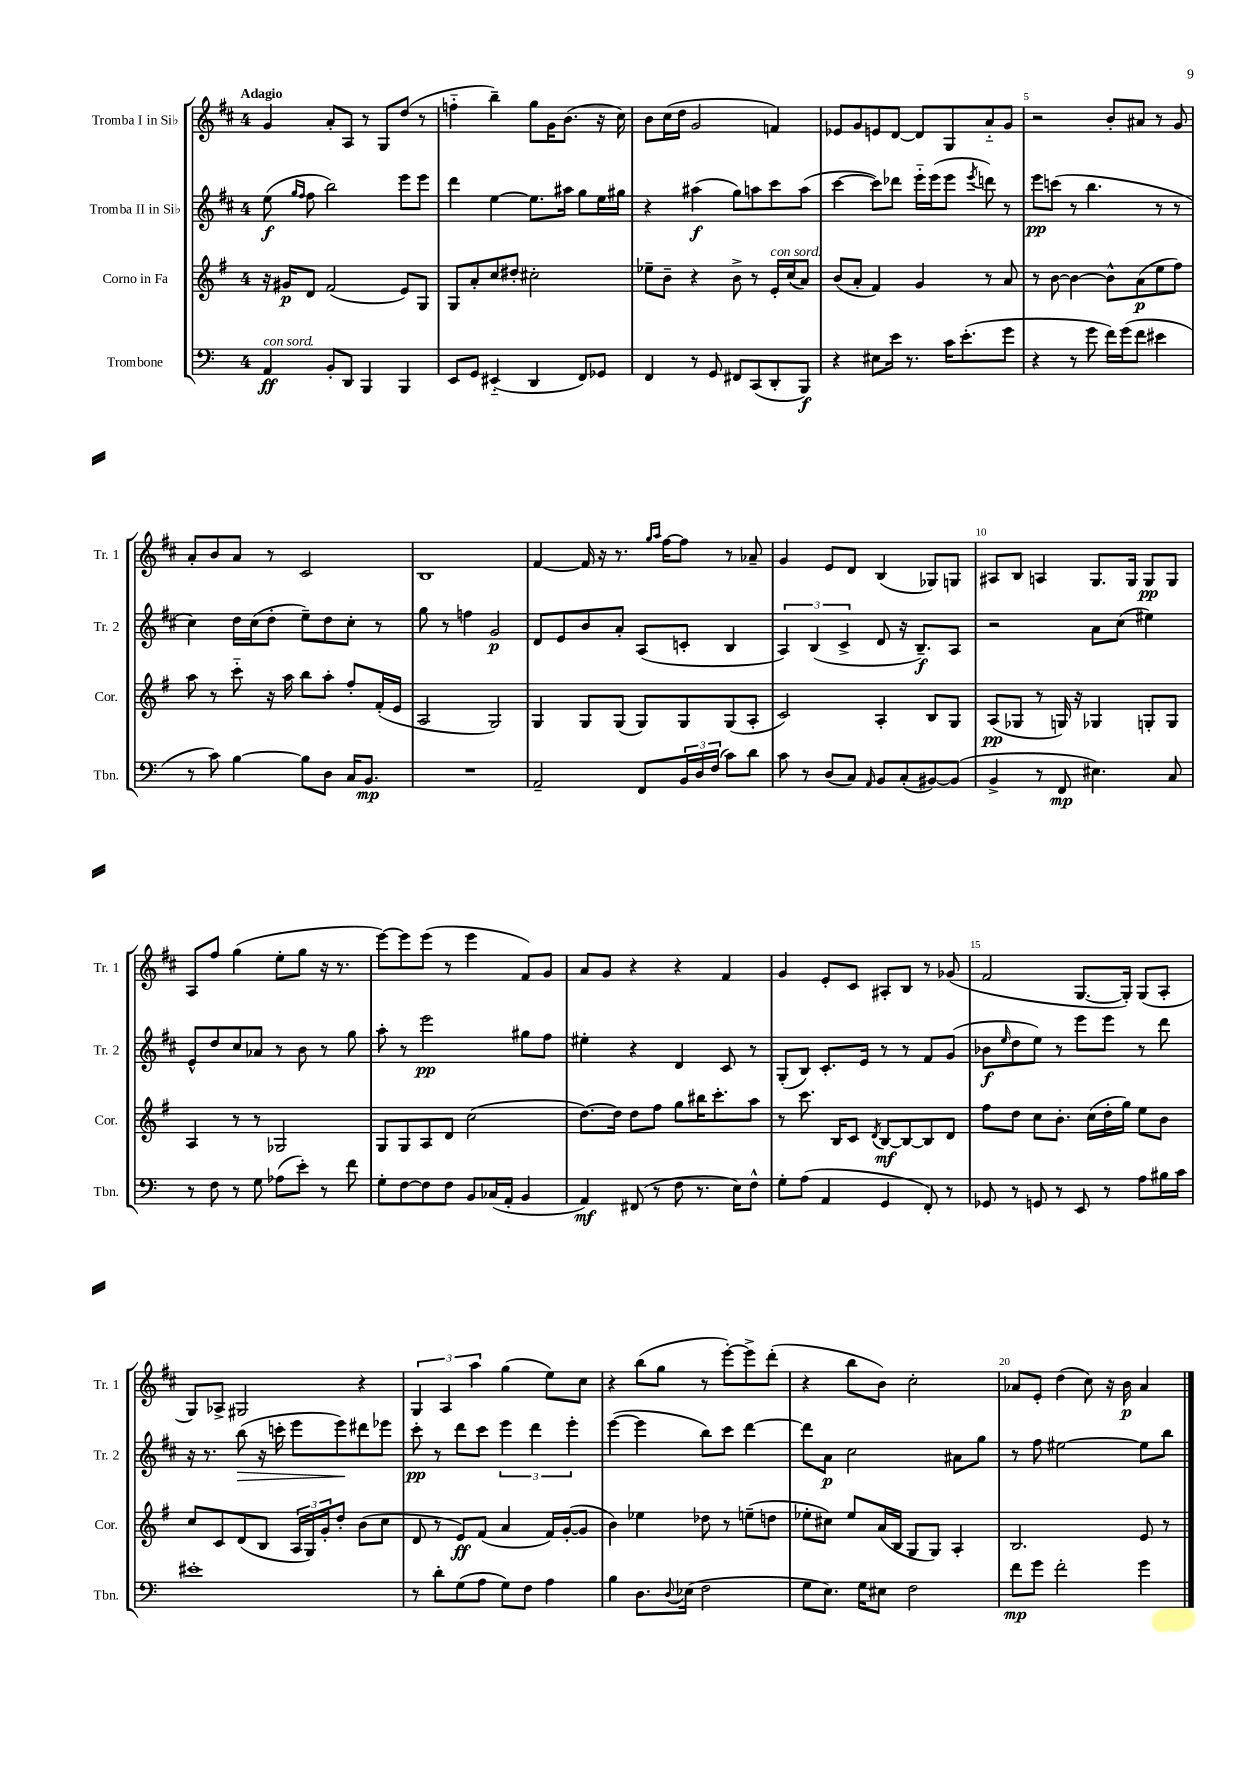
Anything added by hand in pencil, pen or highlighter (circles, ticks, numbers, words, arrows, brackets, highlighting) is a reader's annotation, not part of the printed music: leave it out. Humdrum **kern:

**kern	**dynam	**kern	**dynam	**kern	**dynam	**kern	**dynam
*part4	*part4	*part3	*part3	*part2	*part2	*part1	*part1
*staff4	*staff4	*staff3	*staff3	*staff2	*staff2	*staff1	*staff1
*I"Trombone	*	*I"Corno in Fa	*	*I"Tromba II in Si♭	*	*I"Tromba I in Si♭	*
*I'Tbn.	*	*I'Cor.	*	*I'Tr. 2	*	*I'Tr. 1	*
*clefF4	*	*clefG2	*	*clefG2	*	*clefG2	*
*k[]	*	*k[f#]	*	*k[f#c#]	*	*k[f#c#]	*
*M4/4	*	*M4/4	*	*M4/4	*	*M4/4	*
=1	=1	=1	=1	=1	=1	=1	=1
!	!	!	!	!	!	!LO:TX:a:B:t=Adagio	!
!LO:TX:a:i:t=con sord.	!	!	!	!	!	!	!
4AA/	ff	16r	.	(8ee\	f	4g/	.
.	.	16g#X/KL	p	.	.	.	.
.	.	.	.	16qqgg/LL	.	.	.
.	.	.	.	16qqff#/JJ	.	.	.
.	.	8d/J	.	8ff#\	.	.	.
8BB'/L	.	(2f#/	.	2bb\)	.	8a'/L	.
8DD/J	.	.	.	.	.	8A/J	.
4BBB/	.	.	.	.	.	8r	.
.	.	.	.	.	.	8G/L	.
4BBB/	.	8e/L)	.	8eee\L	.	(8dd/J	.
.	.	8G/J	.	8eee\J	.	8r	.
=2	=2	=2	=2	=2	=2	=2	=2
8EE/L	.	8G/L	.	4ddd\	.	4ffn\	.
8GG/J	.	8a'/	.	.	.	.	.
(4EE#X/	.	8cc/	.	[4ee\	.	4bb~\)	.
.	.	8dd#X'/J	.	.	.	.	.
4DD/	.	2cc#X'\	.	8.ee\L]	.	8gg\L	.
.	.	.	.	.	.	16g\K	.
.	.	.	.	16aa#X\Jk	.	(8.b\J	.
8FF/L)	.	.	.	8gg\L	.	.	.
8GG-X/J	.	.	.	16ee\L	.	16r	.
.	.	.	.	16gg#X\JJ	.	16cc#\)	.
=3	=3	=3	=3	=3	=3	=3	=3
4FF/	.	8ee-X~\L	.	4r	.	8b\L	.
.	.	8b~\J	.	.	.	(16cc#\L	.
.	.	.	.	.	.	16dd\JJ	.
8r	.	4r	.	(4aa#X\	f	2g/	.
8GG/	.	.	.	.	.	.	.
8FF#X/L	.	8b^\	.	8gg\L)	.	.	.
(8CC/	.	8r	.	8aan\	.	.	.
!	!	!LO:TX:a:i:t=con sord.	!	!	!	!	!
8DD'/	.	16e'/LL	.	8ccc#\	.	4fn/)	.
.	.	(16cc/J	.	.	.	.	.
8BBB/J)	f	8a/J)	.	(8aa\J	.	.	.
=4	=4	=4	=4	=4	=4	=4	=4
4r	.	(8b/L	.	[4ccc#\	.	8e-X/L	.
.	.	8a'/J	.	.	.	8g/	.
8E#X\L	.	4f#/)	.	8ccc#\L])	.	8en/	.
16e\Jk	.	.	.	8ddd-X\J	.	[8d/J	.
8.r	.	.	.	.	.	.	.
.	.	4g/	.	16eee\LL	.	8d/L]	.
.	.	.	.	(16eee\J	.	.	.
16c\KL	.	.	.	8eee\J	.	8G/	.
(8.e'\	.	.	.	.	.	.	.
.	.	.	.	8qeee/	.	.	.
.	.	8r	.	8dddn\)	.	8a/	.
8g\J	.	8a/	.	8r	.	8g/J	.
=5	=5	=5	=5	=5	=5	=5	=5
4r	.	8r	.	8eee\L	pp	2r	.
.	.	[8b\	.	(8cccn\J	.	.	.
8r	.	4b\_	.	8r	.	.	.
8g\	.	.	.	4.bb\	.	.	.
16f\LL)	.	8b^^\L]	.	.	.	8b'/L	.
(16g\J	.	.	.	.	.	.	.
8f\J	.	(8a\	p	.	.	8a#X/J	.
4e#X\	.	8ee\	.	8r	.	8r	.
.	.	8ff#\J)	.	8r	.	8g/	.
!!LO:LB:g=z
=6	=6	=6	=6	=6	=6	=6	=6
8r	.	8aa\	.	4cc#\)	.	8a'/L	.
8c\)	.	8r	.	.	.	8b/	.
[4B\	.	8ccc\	.	16dd\LL	.	8a/J	.
.	.	.	.	(16cc#\J	.	.	.
.	.	16r	.	8dd'\J	.	8r	.
.	.	16aa\	.	.	.	.	.
8B\L]	.	8bb\L	.	8ee~\L)	.	2c#/	.
8D\J	.	8aa'\J	.	8dd\	.	.	.
16C/KL	.	8ff#'/L	.	8cc#'\J	.	.	.
8.BB/J	mp	.	.	.	.	.	.
.	.	(16f#'/L	.	8r	.	.	.
.	.	16e/JJ	.	.	.	.	.
=7	=7	=7	=7	=7	=7	=7	=7
1r	.	2A/	.	8gg\	.	1B	.
.	.	.	.	8r	.	.	.
.	.	.	.	4ffn\	.	.	.
.	.	2G/)	.	2g/	p	.	.
=8	=8	=8	=8	=8	=8	=8	=8
2AA~/	.	4G/	.	8d/L	.	[4f#/	.
.	.	.	.	8e/	.	.	.
.	.	8G/L	.	8b/	.	16f#/]	.
.	.	.	.	.	.	16r	.
.	.	(8G/J	.	8a'/J	.	8.r	.
8FF/L	.	8G/L)	.	(8A/L	.	.	.
.	.	.	.	.	.	16qqgg/LL	.
.	.	.	.	.	.	16qqaa/JJ	.
.	.	.	.	.	.	[16ff#\KL	.
24BB/L	.	8G/	.	8cn'/J	.	8ff#\J]	.
24D/	.	.	.	.	.	.	.
(24F/JJ	.	.	.	.	.	.	.
8c\L)	.	(8G/	.	4B/	.	8r	.
8d\J	.	8A'/J	.	.	.	8a-X~/	.
=9	=9	=9	=9	=9	=9	=9	=9
8c\	.	2c/)	.	6A/)	.	4g/	.
8r	.	.	.	.	.	.	.
.	.	.	.	(6B/	.	.	.
(8D/L	.	.	.	.	.	8e/L	.
.	.	.	.	6c#^/	.	.	.
8C/J)	.	.	.	.	.	8d/J	.
16qqAA/	.	.	.	.	.	.	.
8BB/L	.	4A'/	.	8d/	.	(4B/	.
(8C'/	.	.	.	16r	.	.	.
.	.	.	.	8.B~/L)	f	.	.
[8BB#X/)	.	8B/L	.	.	.	8G-X/L)	.
(8BB#/J]	.	8G/J	.	8A/J	.	8Gn/J	.
=10	=10	=10	=10	=10	=10	=10	=10
4BB^/	.	(8A/L	pp	2r	.	8A#X/L	.
.	.	8G-X/J	.	.	.	8B/J	.
8r	.	8r	.	.	.	4An/	.
8FF/	mp	16Gn/)	.	.	.	.	.
.	.	16r	.	.	.	.	.
4.E#X\)	.	4G-X/	.	8a\L	.	8.G/L	.
.	.	.	.	(8cc#\J	.	.	.
.	.	.	.	.	.	16G/Jk	.
.	.	8Gn'/L	.	4ee#X\)	.	8G/L	pp
8C/	.	8G/J	.	.	.	8G/J	.
!!LO:LB:g=z
=11	=11	=11	=11	=11	=11	=11	=11
8r	.	4A/	.	8e^^/L	.	8A/L	.
8F\	.	.	.	8dd/	.	8ff#/J	.
8r	.	8r	.	8cc#/	.	(4gg\	.
8G\	.	8r	.	8a-X/J	.	.	.
(8A-X\L	.	2G-X/	.	8r	.	8ee'\L	.
8e'\J)	.	.	.	8b\	.	8gg\J	.
8r	.	.	.	8r	.	16r	.
.	.	.	.	.	.	8.r	.
8f\	.	.	.	8gg\	.	.	.
=12	=12	=12	=12	=12	=12	=12	=12
8G'\L	.	8G/L	.	8aa'\	.	[8eee\L)	.
[8F\	.	8G/	.	8r	.	8eee\]	.
8F\]	.	8A/	.	2eee\	pp	(8eee\J	.
8F\J	.	8d/J	.	.	.	8r	.
8BB/L	.	(2cc\	.	.	.	4eee\	.
(16C-X/L	.	.	.	.	.	.	.
16AA'/JJ	.	.	.	.	.	.	.
4BB/	.	.	.	8gg#X\L	.	8f#/L)	.
.	.	.	.	8ff#\J	.	8g/J	.
=13	=13	=13	=13	=13	=13	=13	=13
4AA/)	mf	[8.dd\L)	.	4ee#X'\	.	8a/L	.
.	.	.	.	.	.	8g/J	.
.	.	16dd\Jk]	.	.	.	.	.
(8FF#X/	.	8dd\L	.	4r	.	4r	.
8r	.	8ff#\J	.	.	.	.	.
8F\	.	8gg\L	.	4d/	.	4r	.
8.r	.	16bb#X\K	.	.	.	.	.
.	.	8.ccc'\	.	.	.	.	.
.	.	.	.	8c#/	.	4f#/	.
16E\KL)	.	.	.	.	.	.	.
8F^^\J	.	8aa\J	.	8r	.	.	.
=14	=14	=14	=14	=14	=14	=14	=14
8G'\L	.	8r	.	(8G'/L	.	4g/	.
(8A\J	.	8.ccc\	.	8B/J)	.	.	.
4AA/	.	.	.	8.c#'/L	.	8e'/L	.
.	.	16B/KL	.	.	.	.	.
.	.	8c/J	.	.	.	8c#/J	.
.	.	.	.	16e/Jk	.	.	.
.	.	8qd/	.	.	.	.	.
4GG/	.	[8B/L	mf	8r	.	8A#X'/L	.
.	.	8B/_	.	8r	.	8B/J	.
8FF'/)	.	8B/]	.	8f#/L	.	8r	.
8r	.	8d/J	.	(8g/J	.	(8g-X/	.
=15	=15	=15	=15	=15	=15	=15	=15
8GG-X/	.	8ff#\L	.	8b-X\L	f	2f#/	.
.	.	.	.	16qqee/	.	.	.
8r	.	8dd\J	.	8dd\	.	.	.
8GGn/	.	8cc\L	.	8ee\J)	.	.	.
8r	.	8.b'\J	.	8r	.	.	.
8EE/	.	.	.	8eee\L	.	[8.G/L	.
.	.	(16cc\LL	.	.	.	.	.
8r	.	16dd'\	.	8eee\J	.	.	.
.	.	16gg\JJ)	.	.	.	16G'/Jk])	.
8A\L	.	8ee\L	.	8r	.	(8G/L	.
16B#X\L	.	8b\J	.	8ddd\	.	8A'/J	.
16c\JJ	.	.	.	.	.	.	.
!!LO:LB:g=z
=16	=16	=16	=16	=16	=16	=16	=16
1e#X'	.	8cc/L	.	16r	.	8G/L)	.
.	.	.	.	8.r	.	.	.
.	.	8c/	.	.	.	8A-X^/J	.
!	!	!	!	!	!LO:HP:b	!	!
.	.	(8d/	.	(8bb\	>	2G#X/	.
.	.	8B/J	.	16r	.	.	.
.	.	.	.	16cccn'\	.	.	.
.	.	24A/LL	.	8eee\L	.	.	.
.	.	24G/)	.	.	.	.	.
.	.	24g'/J	.	.	.	.	.
.	.	8dd'/J	.	8eee\)	.	.	.
.	.	(8b\L	.	8ddd#X\	]	4r	.
.	.	8cc\J	.	8eee-X\J	.	.	.
=17	=17	=17	=17	=17	=17	=17	=17
8r	.	8d/	.	8ccc#'\	pp	6G/	.
8d'\L	.	8r	.	8r	.	.	.
.	.	.	.	.	.	6A/	.
(8G\	.	8e/L)	ff	8ddd\L	.	.	.
.	.	.	.	.	.	6aa\	.
8A\J	.	(8f#/J	.	8ccc#\J	.	.	.
8G\L)	.	4a/	.	6eee\	.	(4gg\	.
8F\J	.	.	.	.	.	.	.
.	.	.	.	6ddd\	.	.	.
4A\	.	16f#/LL)	.	.	.	8ee\L)	.
.	.	([16g'/J	.	.	.	.	.
.	.	.	.	6eee'\	.	.	.
.	.	8g/J]	.	.	.	8cc#\J	.
=18	=18	=18	=18	=18	=18	=18	=18
4B\	.	4b\)	.	([4eee\	.	4r	.
8.D\L	.	4ee-X\	.	4eee\]	.	(8bb\L	.
.	.	.	.	.	.	8gg\J	.
8qqD/	.	.	.	.	.	.	.
(16E-X\Jk	.	.	.	.	.	.	.
2F\	.	8dd-X\	.	8bb\L)	.	8r	.
.	.	8r	.	8ccc#\J	.	[8eee'\L)	.
.	.	(8een~\L	.	[4ddd\	.	8eee^\]	.
.	.	8ddn\J	.	.	.	(8ddd'\J	.
=19	=19	=19	=19	=19	=19	=19	=19
8G\L	.	8ee-X'\L	.	8ddd\L]	.	4r	.
8.E\J)	.	8cc#X\J)	.	8a\J	p	.	.
.	.	8ee-/L	.	2cc#\	.	8bb\L	.
16G\KL	.	.	.	.	.	.	.
8E#X\J	.	(16a/L	.	.	.	8b\J)	.
.	.	16B/JJ	.	.	.	.	.
2F\	.	8G/L	.	.	.	2cc#'\	.
.	.	8G/J)	.	.	.	.	.
.	.	4A'/	.	8a#X\L	.	.	.
.	.	.	.	8gg\J	.	.	.
=20	=20	=20	=20	=20	=20	=20	=20
8f\L	mp	2.B/	.	8r	.	8a-X/L	.
8g\J	.	.	.	8ff#\	.	8e'/J	.
2f'\	.	.	.	[2ee#X\	.	(4dd\	.
.	.	.	.	.	.	8cc#\)	.
.	.	.	.	.	.	16r	.
.	.	.	.	.	.	16b\	p
4g\	.	8e/	.	8ee#\L]	.	4a-/	.
.	.	8r	.	8bb\J	.	.	.
==	==	==	==	==	==	==	==
*-	*-	*-	*-	*-	*-	*-	*-
